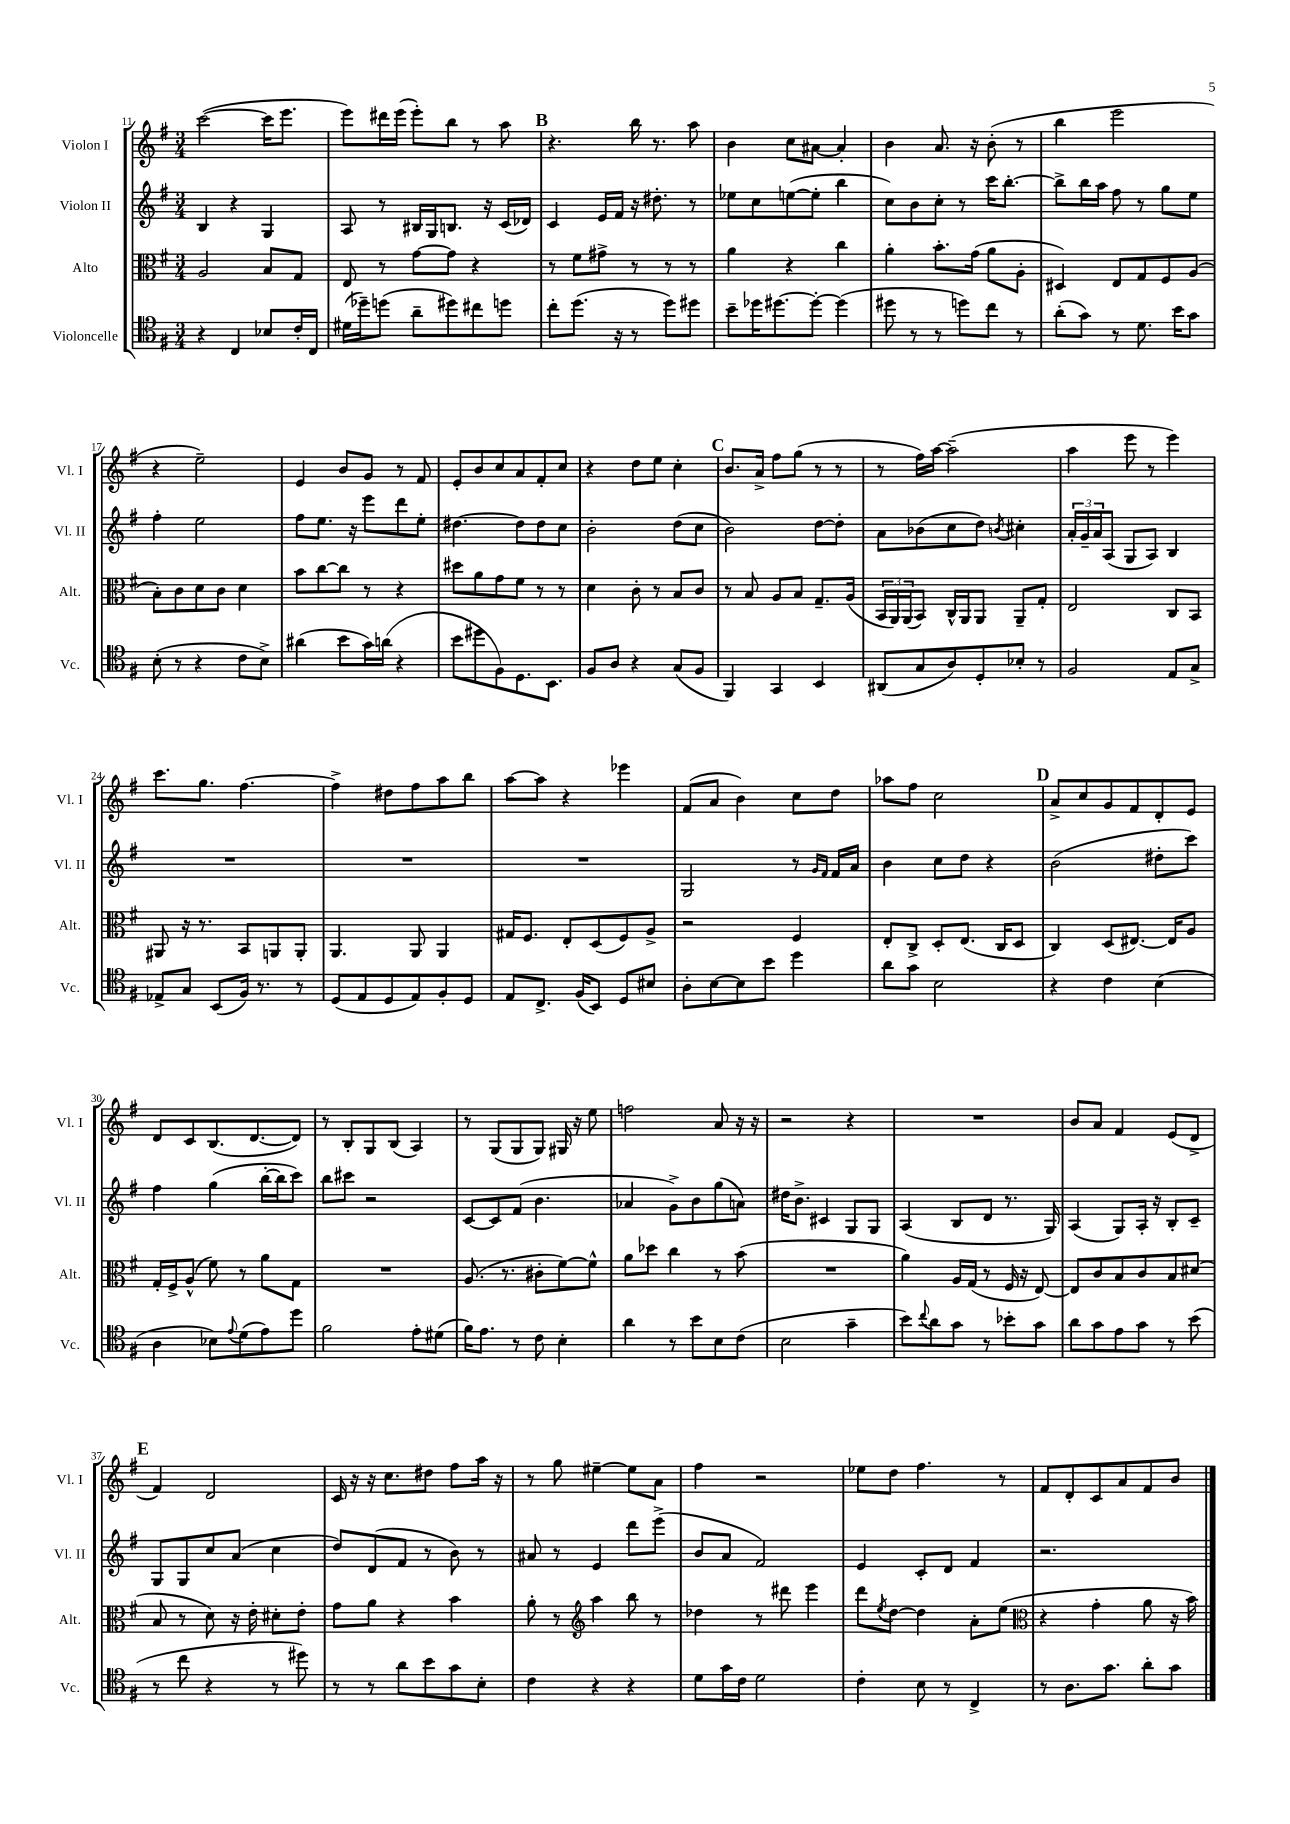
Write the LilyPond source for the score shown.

<<
\new StaffGroup <<
\new Staff = "s0" \with { instrumentName = "Violon I" shortInstrumentName = "Vl. I" } {
    \clef treble \key g \major \numericTimeSignature \time 3/4
    c'''2~( c'''16 e'''8. |
    e'''8) dis'''16 e'''16( e'''8-.) b''8 r8 a''8 |
    \mark \markup { \bold "B" } r4. b''16 r8. a''8 |
    b'4 c''8 ais'8~ ais'4-. |
    b'4 a'8. r16 b'8-.( r8 |
    b''4 e'''2 |
    r4 e''2--) |
    e'4 b'8 g'8 r8 fis'8 |
    e'8-. b'8 c''8 a'8 fis'8-. c''8 |
    r4 d''8 e''8 c''4-. |
    \mark \markup { \bold "C" } b'8. a'16-> fis''8 g''8( r8 r8 |
    r8 fis''16) a''16~ a''2--( |
    a''4 e'''8 r8 e'''4) |
    c'''8. g''8. fis''4.~ |
    fis''4-> dis''8 fis''8 a''8 b''8 |
    a''8~ a''8 r4 ees'''4 |
    fis'8( a'8 b'4) c''8 d''8 |
    aes''8 fis''8 c''2 |
    \mark \markup { \bold "D" } a'8-> c''8 g'8 fis'8 d'8-. e'8 |
    d'8 c'8 b8.( d'8.~ d'8) |
    r8 b8-. g8 b8( a4) |
    r8 g8( g8 g8) gis16 r16 e''8 |
    f''2 a'8 r16 r16 |
    r2 r4 |
    R2. |
    b'8 a'8 fis'4 e'8( d'8-> |
    \mark \markup { \bold "E" } fis'4) d'2 |
    c'16 r16 r16 c''8. dis''8 fis''8 a''16 r16 |
    r8 g''8 eis''4~-- eis''8 a'8 |
    fis''4 r2 |
    ees''8 d''8 fis''4. r8 |
    fis'8 d'8-. c'8 a'8 fis'8 b'8 \bar "|." |
}
\new Staff = "s1" \with { instrumentName = "Violon II" shortInstrumentName = "Vl. II" } {
    \clef treble \key g \major \numericTimeSignature \time 3/4
    b4 r4 g4 |
    a8 r8 bis16 g16 b8. r16 c'16( des'16) |
    \mark \markup { \bold "B" } c'4 e'16 fis'16 r16 dis''8.-. r8 |
    ees''8 c''8 e''8~( e''8-. b''4 |
    c''8) b'8 c''8-. r8 c'''16 b''8.~-. |
    b''8-> b''16 a''16 fis''8 r8 g''8 e''8 |
    fis''4-. e''2 |
    fis''8 e''8. r16 e'''8 d'''8 e''8-. |
    dis''4.~ dis''8 dis''8 c''8 |
    b'2-. d''8( c''8 |
    \mark \markup { \bold "C" } b'2) d''8~ d''8-. |
    a'8 bes'8( c''8 d''8) \acciaccatura { b'8 } cis''4-. |
    \tuplet 3/2 { a'16-. g'16-- a'16 } a8( g8 a8) b4 |
    R2. |
    R2. |
    R2. |
    g2 r8 \grace { g'16 fis'16 } fis'16 a'16 |
    b'4 c''8 d''8 r4 |
    \mark \markup { \bold "D" } b'2( dis''8-. c'''8) |
    fis''4 g''4( b''16~-. b''16 c'''8) |
    b''8 cis'''8 r2 |
    c'8~ c'8 fis'8( b'4. |
    aes'4 g'8->) b'8 g''8( a'8) |
    dis''16 b'8.-> cis'4 g8 g8 |
    a4( b8 d'8 r8. g16) |
    a4( g8) a16-. r16 b8-. c'8-- |
    \mark \markup { \bold "E" } g8 g8 c''8 a'8( c''4 |
    d''8) d'8( fis'8 r8 b'8) r8 |
    ais'8 r8 e'4 d'''8 e'''8->( |
    b'8 a'8 fis'2) |
    e'4 c'8-. d'8 fis'4 |
    r2. \bar "|." |
}
\new Staff = "s2" \with { instrumentName = "Alto" shortInstrumentName = "Alt." } {
    \clef alto \key g \major \numericTimeSignature \time 3/4
    a2 b8 g8 |
    e8 r8 g'8~ g'8 r4 |
    \mark \markup { \bold "B" } r8 fis'8 gis'8-> r8 r8 r8 |
    a'4 r4 c''4 |
    a'4-. b'8.-. g'16( a'8 a8-. |
    dis4) e8 g8 fis8 a8( |
    b8-.) c'8 d'8 c'8 d'4 |
    b'8 c''8~ c''8 r8 r4 |
    dis''8 a'8 g'8 fis'8 r8 r8 |
    d'4 c'8-. r8 b8 c'8 |
    \mark \markup { \bold "C" } r8 b8 a8 b8 g8.-- a16( |
    \tuplet 3/2 { b,16 a,16) a,16( } b,8) c16-^ a,16 a,8 a,8-- g8-. |
    e2 c8 b,8 |
    ais,8 r16 r8. b,8 a,8 a,8-. |
    a,4. a,8 a,4 |
    gis16 fis8. e8-. d8( fis8) a8-> |
    r2 fis4 |
    e8-. c8-> d8-. e8.( c16 d8 |
    \mark \markup { \bold "D" } c4) d8( eis8.~) eis16 a8 |
    g16-. fis16-> a8-^( fis'8) r8 a'8 g8 |
    R2. |
    a8.( r8. cis'8-. fis'8~) fis'8-^ |
    a'8 des''8 c''4 r8 b'8( |
    R2. |
    a'4) a16 g16( r8 fis16 r16 e8~) |
    e8 c'8 b8 c'8 b8 dis'8( |
    \mark \markup { \bold "E" } b8 r8 d'8) r16 e'16-. dis'8-. e'8-. |
    g'8 a'8 r4 b'4 |
    a'8-. r8 \clef treble a''4 b''8 r8 |
    des''4 r8 dis'''8 e'''4 |
    d'''8 \acciaccatura { e''8 } d''8~ d''4 a'8-. e''8( |
    \clef alto r4 g'4-. a'8 r16 b'16) \bar "|." |
}
\new Staff = "s3" \with { instrumentName = "Violoncelle" shortInstrumentName = "Vc." } {
    \clef tenor \key g \major \numericTimeSignature \time 3/4
    r4 c4 bes8 c'16-. c16 |
    dis'16( des''16--) d''8( a'8-- dis''8) cis''8 d''8 |
    \mark \markup { \bold "B" } c''8-. d''8.( r16 r8 d''8) dis''8 |
    b'8-- des''16 dis''8.~ dis''8~-. dis''4( |
    dis''8 r8 r8 d''8) c''8 r8 |
    a'8-.( g'8) r8 d'8. b'16 g'8 |
    b8-.( r8 r4 c'8 b8->) |
    ais'4( b'8 g'16) a'16( r4 |
    b'8 dis''8 fis8) d8. b,8. |
    fis8 a8 r4 g8( fis8 |
    \mark \markup { \bold "C" } fis,4) g,4 b,4 |
    ais,8( g8 a8) d8-. bes8-. r8 |
    fis2 e8 g8-> |
    ees8-> g8 b,8( fis16) r8. r8 |
    d8( e8 d8 e8) fis8-. d8 |
    e8 c8.-> fis16( b,8) d8 bis8 |
    a8-. b8~ b8 b'8 d''4 |
    a'8 g'8 b2 |
    \mark \markup { \bold "D" } r4 c'4 b4( |
    a4 bes8) \appoggiatura { e'8 } d'8( e'8) d''8 |
    fis'2 e'8-. dis'8( |
    fis'16) e'8. r8 c'8 b4-. |
    a'4 r8 b'8 b8 c'8( |
    b2 g'4-- |
    b'8) \appoggiatura { c''8 } a'8 g'8 r8 bes'8-. g'8 |
    a'8 g'8 e'8 g'8 r8 b'8( |
    \mark \markup { \bold "E" } r8 c''8 r4 r8 dis''8) |
    r8 r8 a'8 b'8 g'8 b8-. |
    c'4 r4 r4 |
    d'8 g'16 c'16 d'2 |
    c'4-. b8 r8 c4-> |
    r8 a8. g'8. a'8-. g'8 \bar "|." |
}
>>
>>
\layout { \context { \Score currentBarNumber = #11 } }
